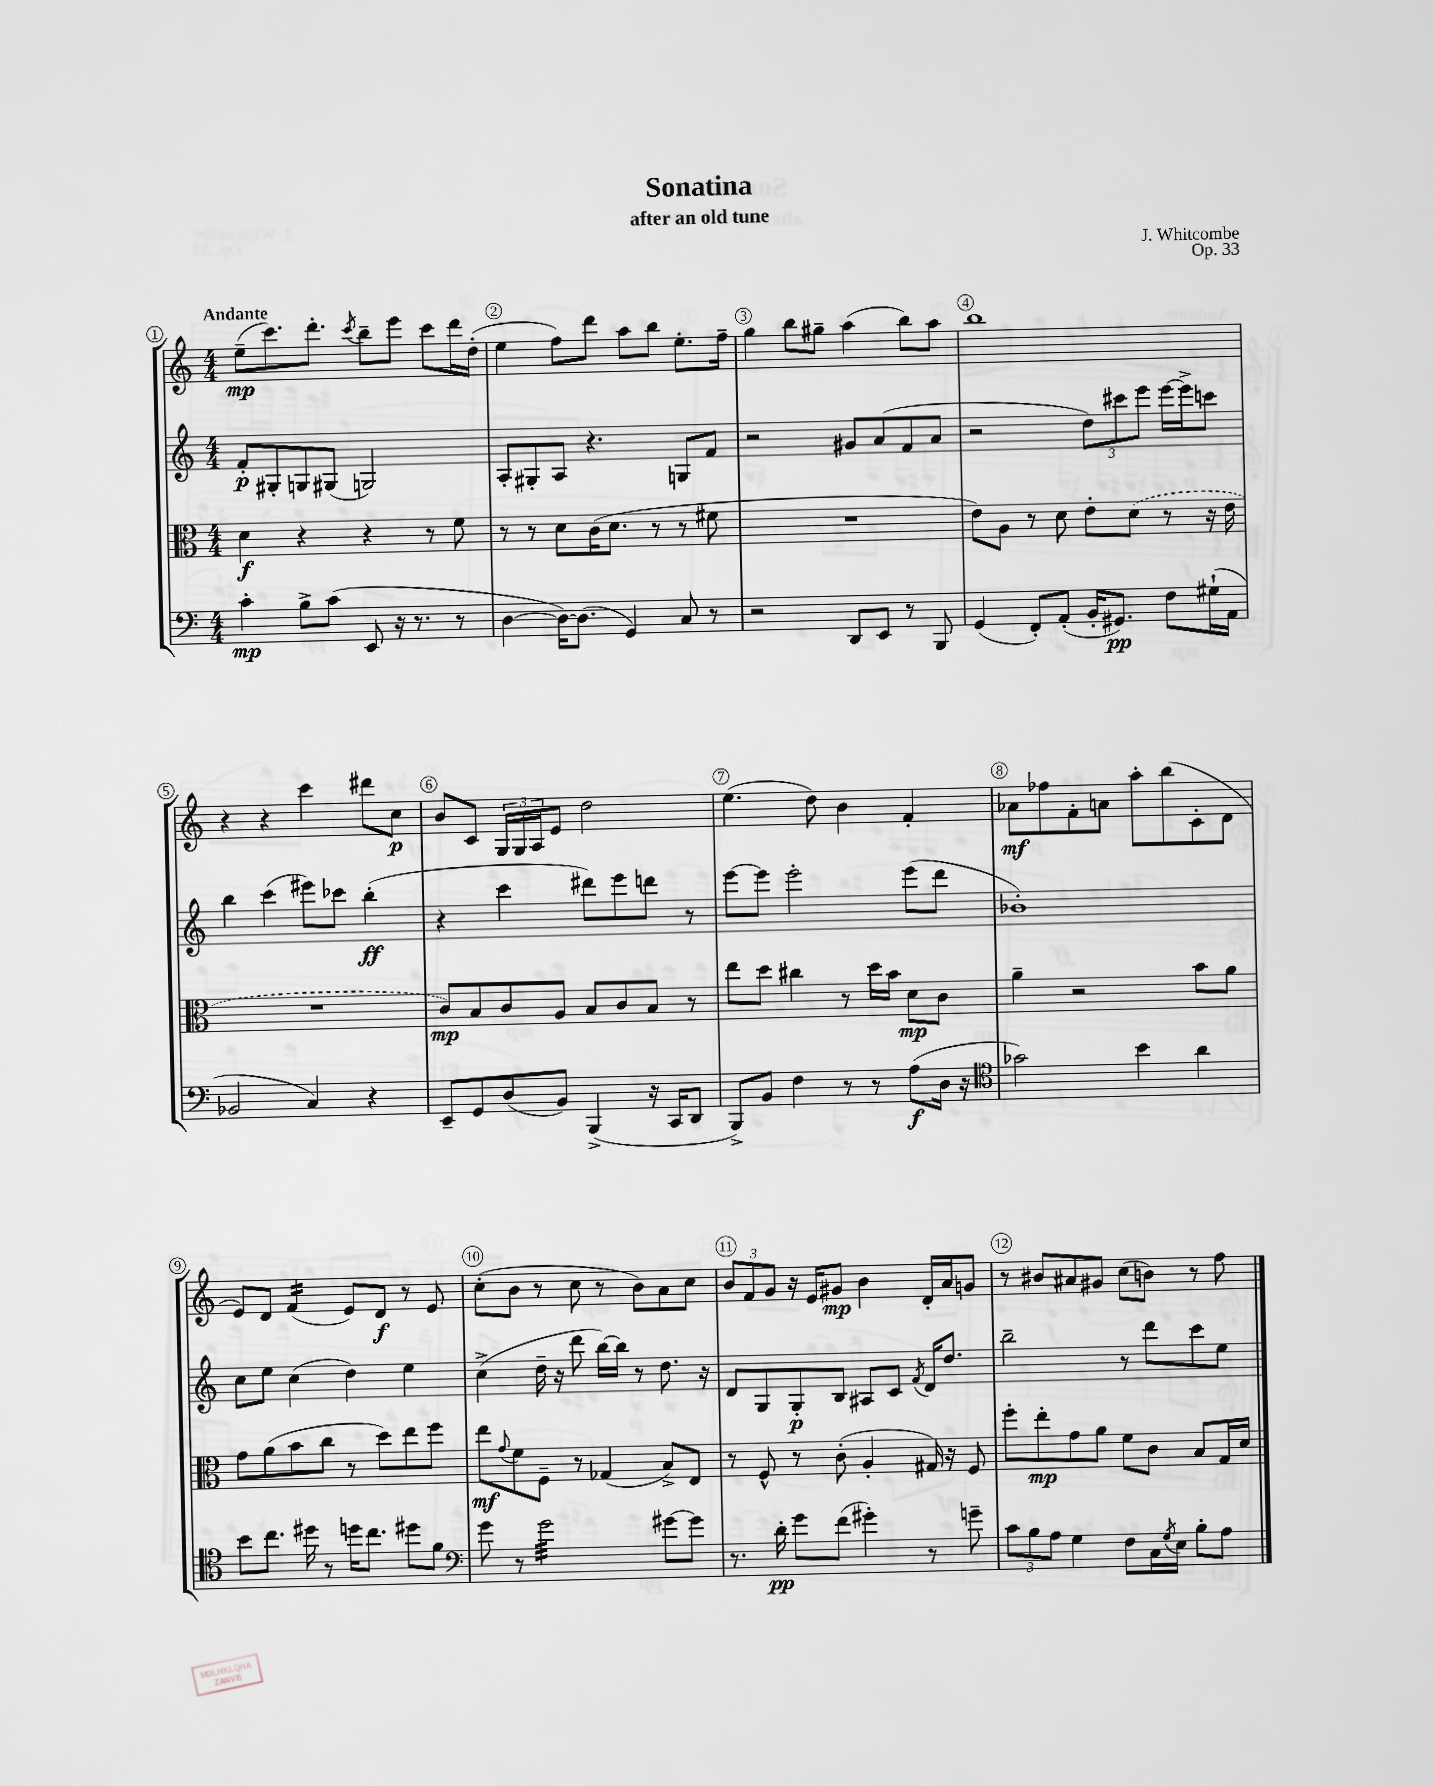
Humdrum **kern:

**kern	**kern	**kern	**kern
*staff4	*staff3	*staff2	*staff1
*clefF4	*clefC3	*clefG2	*clefG2
*k[]	*k[]	*k[]	*k[]
*M4/4	*M4/4	*M4/4	*M4/4
4c'	4d	8f'	(8ee~
.	.	8G#'	8.ccc)
8B^	4r	8G	.
.	.	.	8.ddd'
(8c	.	(8G#	.
.	.	.	8qccc
8EE	4r	2G)	8bb~
16r	.	.	8eee
8.r	.	.	.
.	8r	.	8ccc
8r	8f	.	16ddd
.	.	.	(16dd'
=	=	=	=
[4D	8r	8A'	4ee
.	8r	8G#'	.
16D_)	8d	8A	8ff)
(8.D]	.	.	.
.	(16c	4.r	8ddd
.	8.d	.	.
4GG)	.	.	8aa
.	8r	.	8bb
8C	8r	8G	8.ee'
8r	8f#	8f	.
.	.	.	16ff~
=	=	=	=
2r	1r	2r	4gg
.	.	.	8bb
.	.	.	8gg#~
8DD	.	8g#	(4aa
8EE	.	(8a	.
8r	.	8f	8bb)
8BBB	.	8a	8aa
=	=	=	=
(4GG	8e)	2r	1bb
.	8A	.	.
8FF')	8r	.	.
(8AA'	8d	.	.
16BB'	8e'	12dd)	.
8.GG#)	.	.	.
.	.	12ccc#	.
.	(8d	.	.
.	.	12eee	.
8F	8r	[16eee	.
.	.	16eee^]	.
(16G#`	16r	8ccc	.
16AA	16e	.	.
=	=	=	=
2BB-	1r	4bb	4r
.	.	(4ccc	4r
4C)	.	8eee#)	4ccc
.	.	8ccc-	.
4r	.	(4bb'	8ddd#
.	.	.	8cc
=	=	=	=
8EE~	8c)	4r	8b
8GG	8B	.	8c
(8D	8c	4ccc	24G
.	.	.	24G
.	.	.	24A
8BB)	8A	.	8e
(4BBB^	8B	8ddd#)	2dd
.	8c	8eee	.
16r	8B	8ddd	.
16CC	.	.	.
8DD	8r	8r	.
=	=	=	=
8BBB^)	8ee	[8eee	(4.ee
8BB	8dd	8eee]	.
4F	4cc#	2eee'	.
.	.	.	8dd)
8r	8r	.	4b
8r	16dd	.	.
.	16b	.	.
(8A	8d	(8eee	4f'
16D	8c	8ddd	.
16r	.	.	.
=	=	=	=
*clefC4	*	*	*
2g-)	4a~	1b-')	8a-
.	.	.	8ff-
.	2r	.	8f'
.	.	.	8a
4b	.	.	8aa'
.	.	.	(8bb
4a	8b	.	8c'
.	8a	.	8d
=	=	=	=
8b	8g	8cc	8e)
8.cc	(8a	8ee	8d
.	8b	(4cc	(4f
16dd#	.	.	.
8r	8cc	.	.
16dd	8r	4dd)	8e)
8.cc	.	.	.
.	8dd)	.	8d
8dd#	8ee	4ee	8r
8f	8ff	.	8e
=	=	=	=
*clefF4	*	*	*
8g	8ee	(4cc^	(8cc'
.	8qqg	.	.
8r	8f	.	8b
2g	8F~	16dd~	8r
.	.	16r	.
.	8r	8ddd	8cc
.	(4G-	[16bb)	8r
.	.	16bb]	.
.	.	8r	8b)
[8g#	8B^)	8.dd	8a
8g#]	8E	.	8cc
.	.	16r	.
=	=	=	=
8.r	8r	8d	12b
.	.	.	12f
.	8F^^	8G	.
.	.	.	12g
16d'	.	.	.
8g	8r	8G'	16r
.	.	.	16e
(8f	(8c'	8B	8g#
4g#')	4A'	8A#	4b
.	.	8c	.
.	.	8qf	.
8r	16G#)	16d	16d'
.	16r	8.dd	16a
8g~	8F	.	8g
=	=	=	=
12c	8ff'	2bb~	8r
12B	.	.	.
.	8ee'	.	8b#
12A	.	.	.
4G	8g	.	8a#
.	8a	.	8g#
8F	8f	8r	(8cc
16C	8c	8ddd	8b)
8qG	.	.	.
16E	.	.	.
8B'	8B	8ccc	8r
8A	16G	8ee	8ff
.	16d	.	.
==	==	==	==
*-	*-	*-	*-
